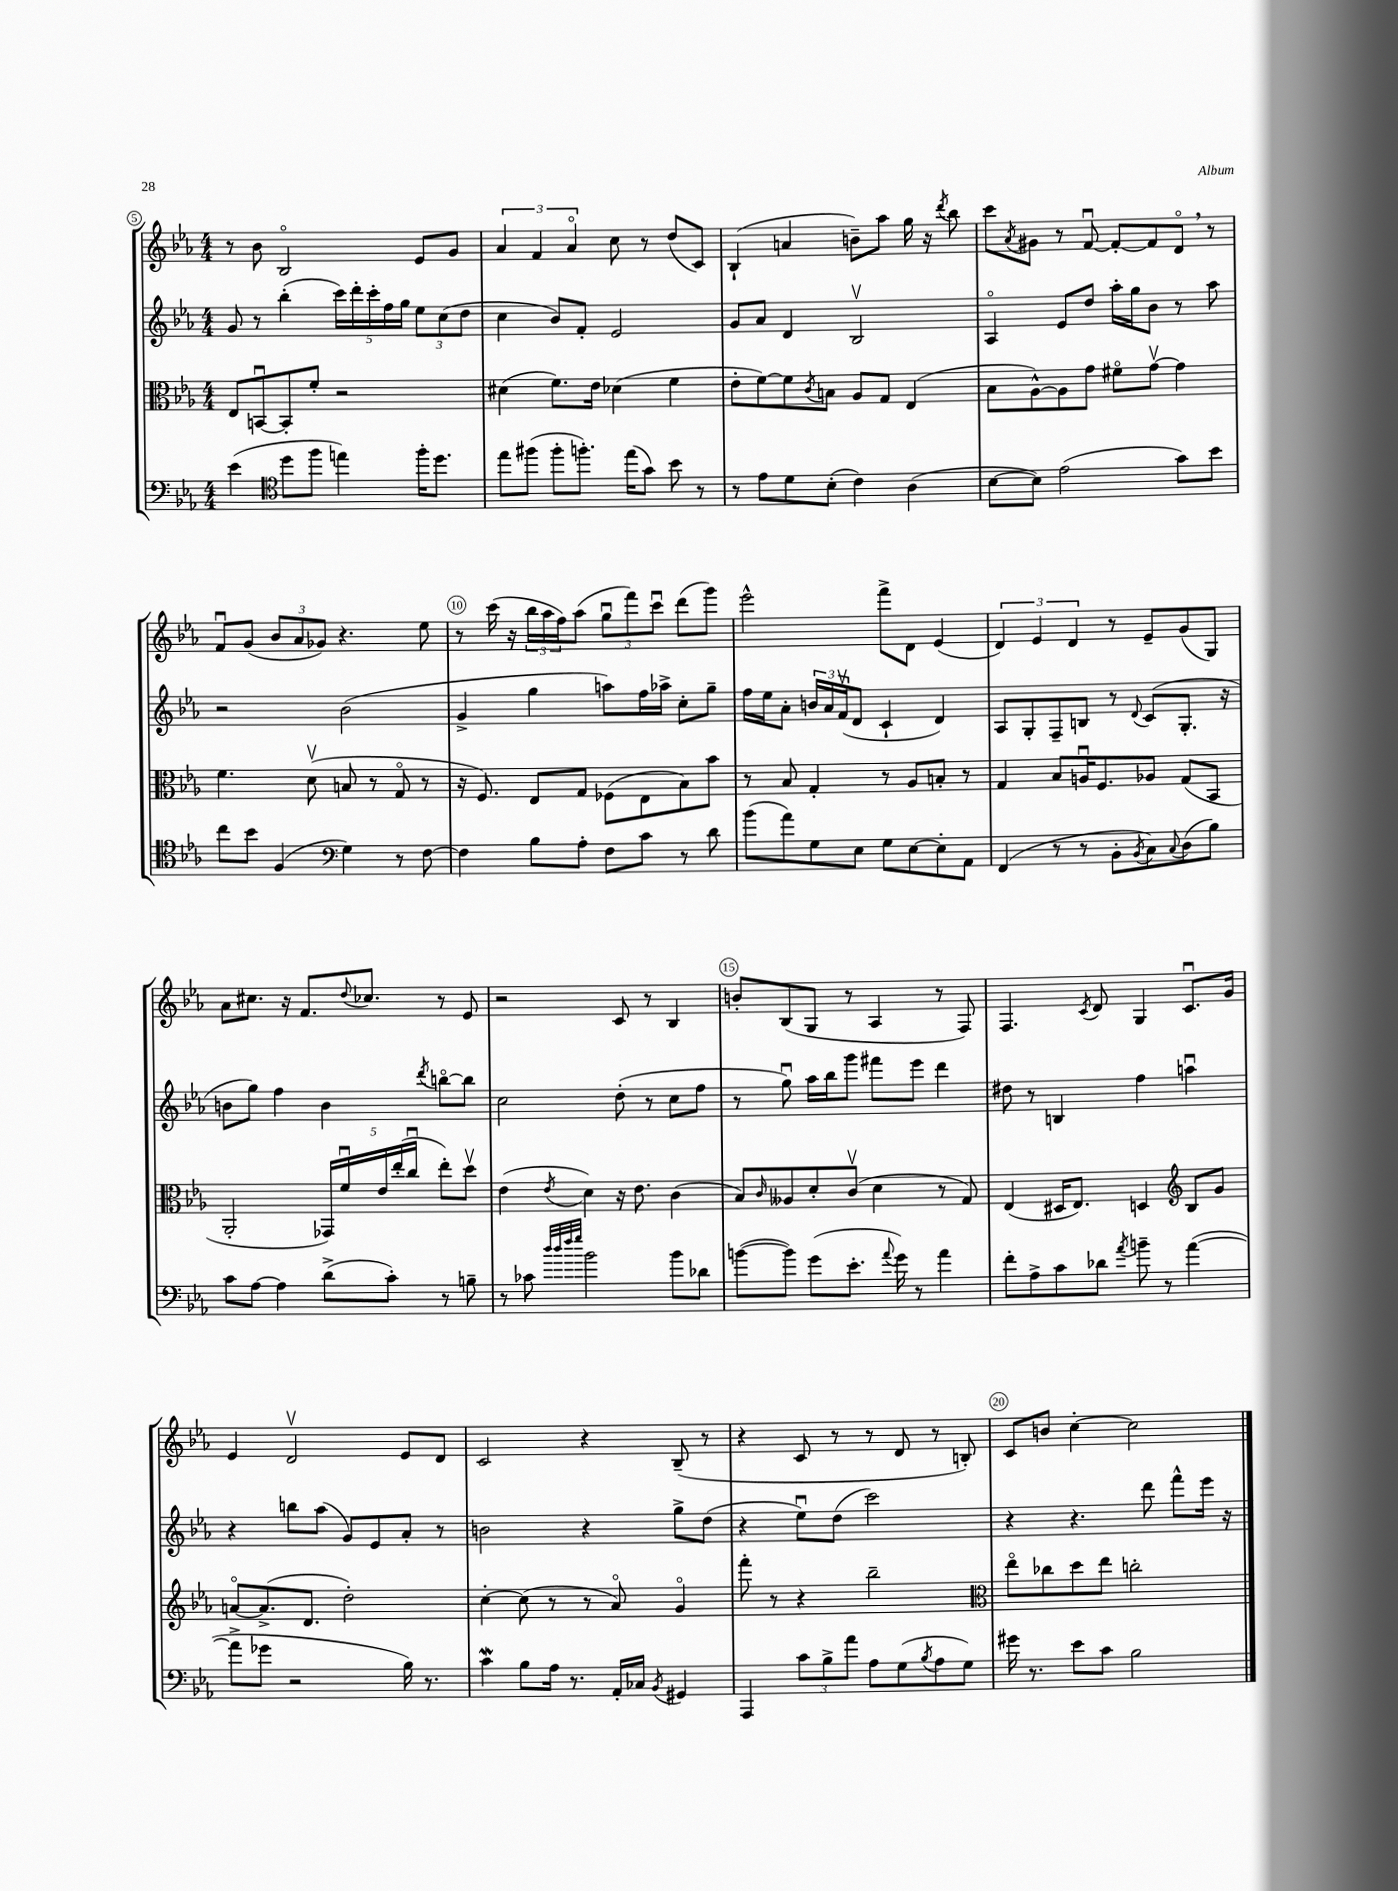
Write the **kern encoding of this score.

**kern	**kern	**kern	**kern
*staff4	*staff3	*staff2	*staff1
*clefF4	*clefC3	*clefG2	*clefG2
*k[b-e-a-]	*k[b-e-a-]	*k[b-e-a-]	*k[b-e-a-]
*M4/4	*M4/4	*M4/4	*M4/4
(4e-	8E-	8g	8r
.	[8BBu	8r	8b-
*clefC4	*	*	*
8dd	8BB']	(4bb-'	2B-o
8ff	8f'	.	.
4ee)	2r	20ccc)	.
.	.	20ddd'	.
.	.	20ccc'	.
.	.	20ff	.
.	.	20gg	.
16ff'	.	12ee-	8e-
8.dd	.	.	.
.	.	(12cc	.
.	.	.	8g
.	.	12dd	.
=	=	=	=
8ee-	(4d#	4cc	6a-
(8ff#	.	.	.
.	.	.	6f
8ff#'	8.f)	8b-)	.
.	.	.	6a-o
8.ff')	.	8f'	.
.	16e-	.	.
.	(4d-	2e-	8cc
(16ee-	.	.	.
8g)	.	.	8r
8b-	4f	.	(8dd
8r	.	.	8c)
=	=	=	=
8r	8e-'	8g	(4B-`
8e-	[8f)	8a-	.
8d	8f]	4d	4a
.	8qc	.	.
(8B-'	8B	.	.
4c)	8A-	2B-v	8b~)
.	8G	.	8aa-
(4A-	(4E-	.	16gg
.	.	.	16r
.	.	.	8qddd
.	.	.	8bb-
=	=	=	=
[8B-	8B-	4A-o	8ccc
.	.	.	8qa-
8B-])	[8A-^^)	.	8g#
(2e-	8A-]	8e-	8r
.	8g	8dd	[8fu
.	8f#o	16aa-'	8f'_
.	.	16gg	.
.	[8gv	8b-	8f]
8g)	4g]	8r	8do
8b-	.	8aa-	8r
=	=	=	=
8cc	4.f	2r	8fu
8b-	.	.	(8g
(4F	.	.	12b-
.	.	.	12a-
.	(8dv	.	.
.	.	.	12g-)
*clefF4	*	*	*
4G)	8B	(2b-	4.r
.	8r	.	.
8r	8Go	.	.
[8F	8r	.	8ee-
=	=	=	=
4F]	16r	4g^	8r
.	8.F)	.	.
.	.	.	(16ccc
.	.	.	16r
8B-	8E-	4gg	24bb-
.	.	.	24aa-
.	.	.	24ff)
8A-'	8G	.	(8aa-
8F	(8F-	8aa)	12ggu
.	.	.	12fff)
8c	8E-	16ff	.
.	.	.	12cccu
.	.	16aa-^	.
8r	8B-)	8cc'	(8ddd
8d	8b-	8gg~	8ggg)
=	=	=	=
(8b-	8r	16ff	2eee-^^
.	.	16ee-	.
8a-)	8B-	8a-'	.
8G	4G'	24b	.
.	.	24a-	.
.	.	(24fv	.
8E-	.	8d	.
8G	8r	4c`	8fff^
[8E-	8A-	.	8d
8E-']	8B'	4d)	(4e-
8AA-	8r	.	.
=	=	=	=
(4FF	4G	8A-	6d)
.	.	8G'	.
.	.	.	6e-
8r	8B-	8F~	.
.	.	.	6d
8r	16Au	8B	.
.	8.F	.	.
8BB-'	.	8r	8r
8qBB-	.	8qqd	.
8C)	8A-	(8c	8e-~
8qqC	.	.	.
(8D	(8G	8.G'	(8g
8B-)	8BB-	.	8G)
.	.	16r	.
=	=	=	=
8c	2AA-'	8b	8a-
[8A-	.	8gg)	8.cc#
4A-]	.	4ff	.
.	.	.	16r
.	.	.	8.f
(8d^	20GG-)	4b	.
.	20fu	.	.
.	.	.	8qqdd
.	.	.	8.cc-
.	20e-	.	.
8c')	.	.	.
.	(20ee-'	.	.
.	20ccu	.	.
.	.	8qddd	.
8r	8ee-')	[8bbo	8r
8B~	8ddv	8bb]	8e-
=	=	=	=
8r	(4e-	2cc	2r
8c-	.	.	.
32qqdd	.	.	.
32qqdd	.	.	.
32qqff	.	.	.
32qqgg	8qe-	.	.
2b-	4d)	.	.
.	16r	(8dd'	8c
.	8.e-	.	.
.	.	8r	8r
8b-	(4c	8cc	4B-
8d-	.	8ff	.
=	=	=	=
([8b	8B-)	8r	8b'
.	16qqc	.	.
8b])	8A--	8ggu)	(8B-
(8g	8d'	16aa-	8G
.	.	16bb-	.
8.e-'	(8cv	8ggg	8r
.	4d	8fff#	4A-
8qqa-	.	.	.
16g)	.	.	.
8r	.	8eee-	.
4a-	8r	4ddd	8r
.	8G)	.	8F)
=	=	=	=
8f'	(4E-	8dd#	4.F
8A-^	.	8r	.
8c	16D#	4B	.
.	8.E-)	.	.
.	.	.	8qc
8d-	.	.	8d
8qa-	.	.	.
8b~	4D	4ff	4G
8r	.	.	.
*	*clefG2	*	*
([4a-	8B-	4aau	8.cu
.	8g	.	.
.	.	.	16g
=	=	=	=
8a-^]	[8ao	4r	4e-
8g-	(8.a^]	.	.
2r	.	8bb	2dv
.	8.d	.	.
.	.	(8aa-	.
.	2dd')	8g)	.
.	.	8e-	.
16B-)	.	8a-'	8e-
8.r	.	.	.
.	.	8r	8d
=	=	=	=
4c	[4cc'	2b	2c
8B-	(8cc]	.	.
16A-	8r	.	.
8.r	.	.	.
.	8r	4r	4r
16AA-'	8a-o)	.	.
16C-	.	.	.
8qBB-	.	.	.
4GG#	4go	8gg^	(8B-~
.	.	(8dd	8r
=	=	=	=
4AAA-	8fff'	4r	4r
.	8r	.	.
12c	4r	8ee-u)	8c
12B-^	.	.	.
.	.	(8dd	8r
12a-	.	.	.
8A-	2bb-~	2ccc)	8r
(8G	.	.	8d
8qB-	.	.	.
8A-	.	.	8r
8G)	.	.	8B')
=	=	=	=
*	*clefC3	*	*
16g#	8ee-o	4r	8c
8.r	.	.	.
.	8cc-	.	8b
8e-	8dd	4.r	[4cc'
8c	8ee-	.	.
2B-	2cc'	.	2cc]
.	.	8ddd	.
.	.	8fff^^	.
.	.	16eee-	.
.	.	16r	.
==	==	==	==
*-	*-	*-	*-
